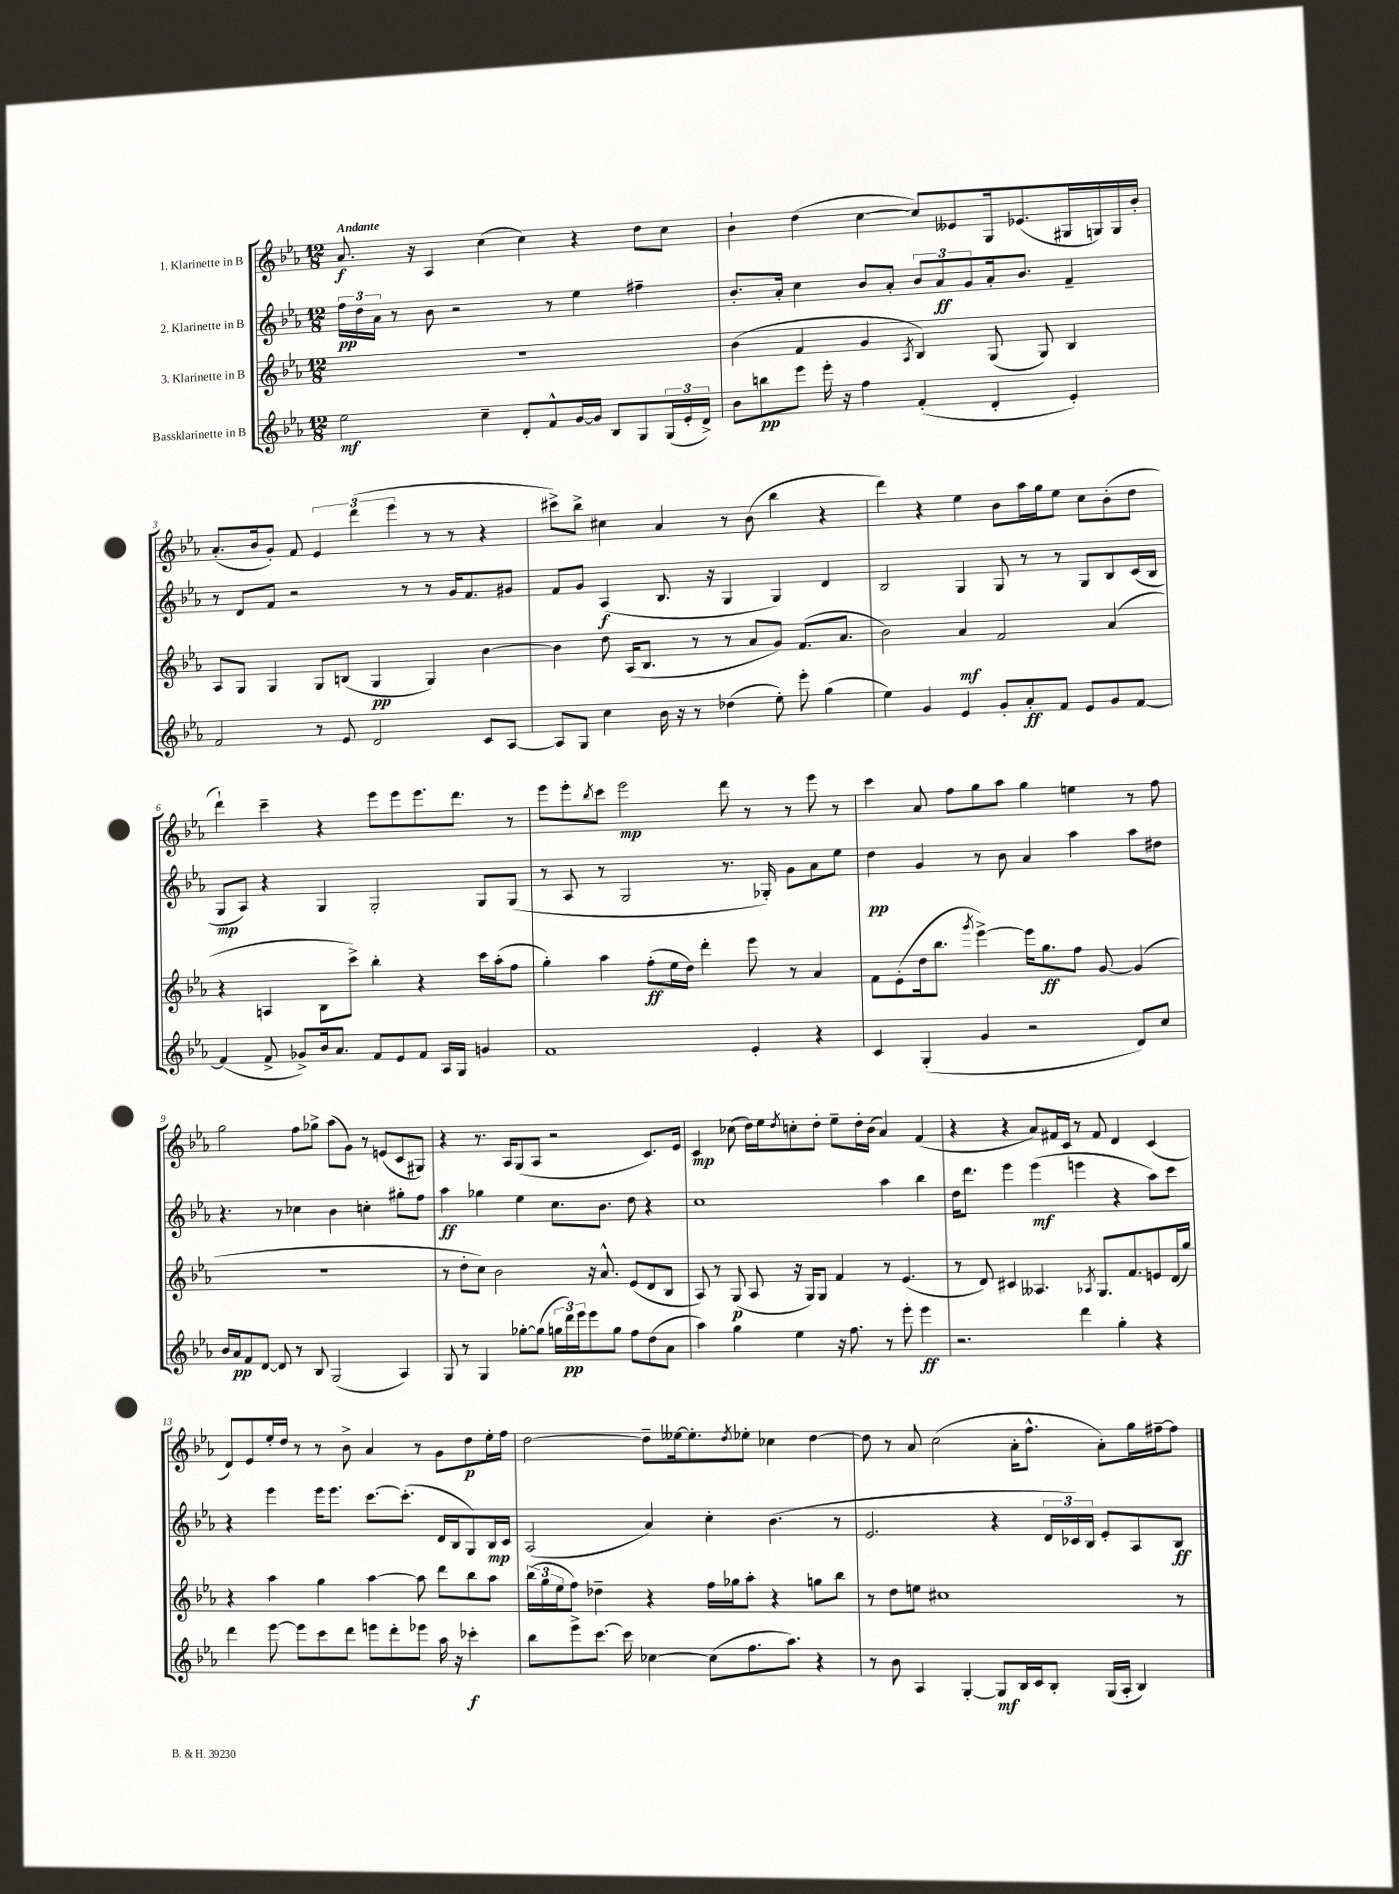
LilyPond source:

<<
\new StaffGroup <<
\new Staff = "s0" \with { instrumentName = "1. Klarinette in B" } {
    \clef treble \key ees \major \numericTimeSignature \time 12/8 \tempo "Andante"
    aes'8.\f r16 aes4 c''4( c''4) r4 d''8 c''8 |
    bes'4-! d''4( c''4~ c''8) eeses'8 g16 ees'8.( gis16 g16) g16 bes'16-. |
    aes'8.-.( bes'16 g'8-.) f'8 \tuplet 3/2 { ees'4 d'''4( ees'''4 } r8 r8 r4 |
    cis'''8->) bes''8-> cis''4 aes'4 r8 bes'8( bes''4 r4 |
    d'''4) r4 ees''4 bes'8 aes''16 g''16 ees''8 c''8 bes'8-.( d''8 |
    d'''4-!) c'''4-- r4 ees'''8 ees'''8 ees'''8. d'''8. r8 |
    ees'''8 ees'''8-. \acciaccatura { bes''8 } c'''8 ees'''2\mp d'''8 r8 r8 ees'''8 r8 |
    c'''4 aes'8 f''8 g''8 aes''8 g''4 e''4 r8 f''8 |
    g''2 f''8 ges''8-> aes''8( g'8) r8 e'8( c'8 gis8) |
    r4 r8. aes16 g8( aes8 r2 c'8.) ees'16 |
    c'4\mp ces''8( d''16) ees''16 \acciaccatura { d''8 } c''8-. d''8-. ees''8-- d''16-. bes'16( aes'4) f'4( |
    r4 r4 aes'8) fis'16 c'16 r8 fis'8 d'4 c'4( |
    d'8) ees'8 ees''16-. d''16 r8 r8 bes'8-> aes'4 r8 g'8 d''8\p ees''16-. f''16 |
    d''2~ d''8-- eeses''16~ eeses''8.-. \acciaccatura { d''8 } ees''8-. ces''4 d''4~ |
    d''8 r8 aes'8 c''2( aes'16-. f''8.-^ aes'8-.) g''16 fis''16~-- fis''8 \bar "|." |
}
\new Staff = "s1" \with { instrumentName = "2. Klarinette in B" } {
    \clef treble \key ees \major \numericTimeSignature \time 12/8
    \tuplet 3/2 { f''16\pp d''16 aes'16 } r8 bes'8 r2 r8 ees''4 fis''4-- |
    bes'8.-. aes'16-. c''4 bes'8 aes'8-. \tuplet 3/2 { bes'8 aes'8\ff g'8 } aes'16-. bes'8. f'4-- |
    r8 d'8 f'8 r2 r8 r8 g'16 f'8. gis'8 |
    f'8 g'8 aes4\f( bes8. r16 g4 g4) d'4 |
    bes2 g4 g8 r8 r8 g8 bes8 c'16( bes16 |
    g8\mp aes8) r4 g4 g2-. g8 g8( |
    r8 aes8 r8 g2 r8. ges16-.) g'8 aes'8 ees''8 |
    d''4\pp g'4 r8 bes'8 aes'4 aes''4 aes''8 dis''8 |
    r4. r8 ces''4 bes'4 c''4-. gis''8-. f''8 |
    aes''4\ff ges''4 ees''4 c''8. bes'8. d''8 r4 |
    c''1 aes''4 bes''4 |
    d''16 d'''8. ees'''4 ees'''4\mf( e'''4 r4 aes''8) c'''8 |
    r4 ees'''4 ees'''16 ees'''8. c'''8.~ c'''8.-.( d'16 bes16 g8) bes16\mp c'16 |
    aes2( aes'4) c''4-. bes'4.( r8 |
    ees'2. r4 \tuplet 3/2 { d'16 ces'16) bes16 } ees'8-. aes8 bes8\ff \bar "|." |
}
\new Staff = "s2" \with { instrumentName = "3. Klarinette in B" } {
    \clef treble \key ees \major \numericTimeSignature \time 12/8
    R1. |
    bes'4( f'4 g'4 \acciaccatura { aes8 } bes4) g8( g8) bes4 |
    aes8 g8 g4 g8 b8( g4\pp g4) bes'4~ |
    bes'4 d''8 aes16( bes8. r8 r8 aes'8 g'8) f'8.( aes'8. |
    bes'2) aes'4\mf f'2 aes'4( |
    r4 a4 bes8 c'''8->) bes''4-. r4 c'''16 aes''16-.( f''8 |
    g''4-.) aes''4 f''8-.\ff( ees''16 d''16) d'''4-. ees'''8 r8 aes'4 |
    f'8 ees'8-.( d''16 bes''8. \acciaccatura { g'''8 } ees'''4~->) ees'''16 g''8.\ff f''8 g'8~ g'4( |
    R1. |
    r8 d''8-. c''8) bes'2 r16 aes'8.-^ ees'8( d'8 bes8 |
    aes8) r8 g8\p( aes8 r16 g16) g8 f'4 r8 ees'4.( |
    r8 d'8) cis'4 aeses4. \acciaccatura { aes8 } g8. f'8. e'8 d'16( g''16) |
    r4 aes''4 g''4 aes''4~ aes''8 d'''8 bes''8 aes''8 |
    \tuplet 3/2 { bes''16( g''16 ees''16 } f''8) des''4-- r4 f''16 ges''16 aes''8-. r4 g''8 bes''8 |
    r8 d''8 e''8 cis''1 r8 \bar "|." |
}
\new Staff = "s3" \with { instrumentName = "Bassklarinette in B" } {
    \clef treble \key ees \major \numericTimeSignature \time 12/8
    ees''2\mf c''4-- d'8-. f'8-^ g'16~ g'16 bes8 g8 \tuplet 3/2 { g16( ees'16-. d'16->) } |
    bes'8 b''8\pp ees'''8 ees'''16-. r16 f''4 f'4-.( d'4-. ees'4-.) |
    f'2 r8 ees'8 d'2 c'8 aes8~ |
    aes8 g8 c''4 bes'16 r16 r8 des''4( ees''8-.) ees'''8-. g''4( |
    ees''4) g'4 ees'4 g'8-. aes'8-.\ff f'8 ees'8 g'8 f'8~ |
    f'4( f'8-> ges'8->) bes'16 aes'8. f'8 ees'8 f'8 aes16 g16 g'4 |
    f'1 ees'4-. r4 |
    c'4 g4-.( g'4 r2 d'8) c''8 |
    bes'16 aes'16\pp f'8 d'8~ d'8 r8 bes8 g2( aes4) |
    g8 r8 g4 ges''8~-. ges''8( \tuplet 3/2 { g''16 d'''16\pp) ees'''16 } ees'''8 g''8 f''8 d''8( aes'8 |
    aes''4) g''4 ees''4 r16 f''8. r8 ees'''8-. ees'''4\ff |
    r2. d'''4 g''4-. r4 |
    d'''4 ees'''8~ ees'''8 c'''8 d'''8 e'''8 d'''8-. ees'''8 aes''16 r16 ces'''4-.\f |
    bes''8 ees'''8-> c'''8.~ c'''16 ces''4~ ces''8( f''8. aes''8.) r4 |
    r8 bes'8 aes4 g4~-. g8\mf bes16 c'16 bes8-. g16( aes16-. bes4) \bar "|." |
}
>>
>>
